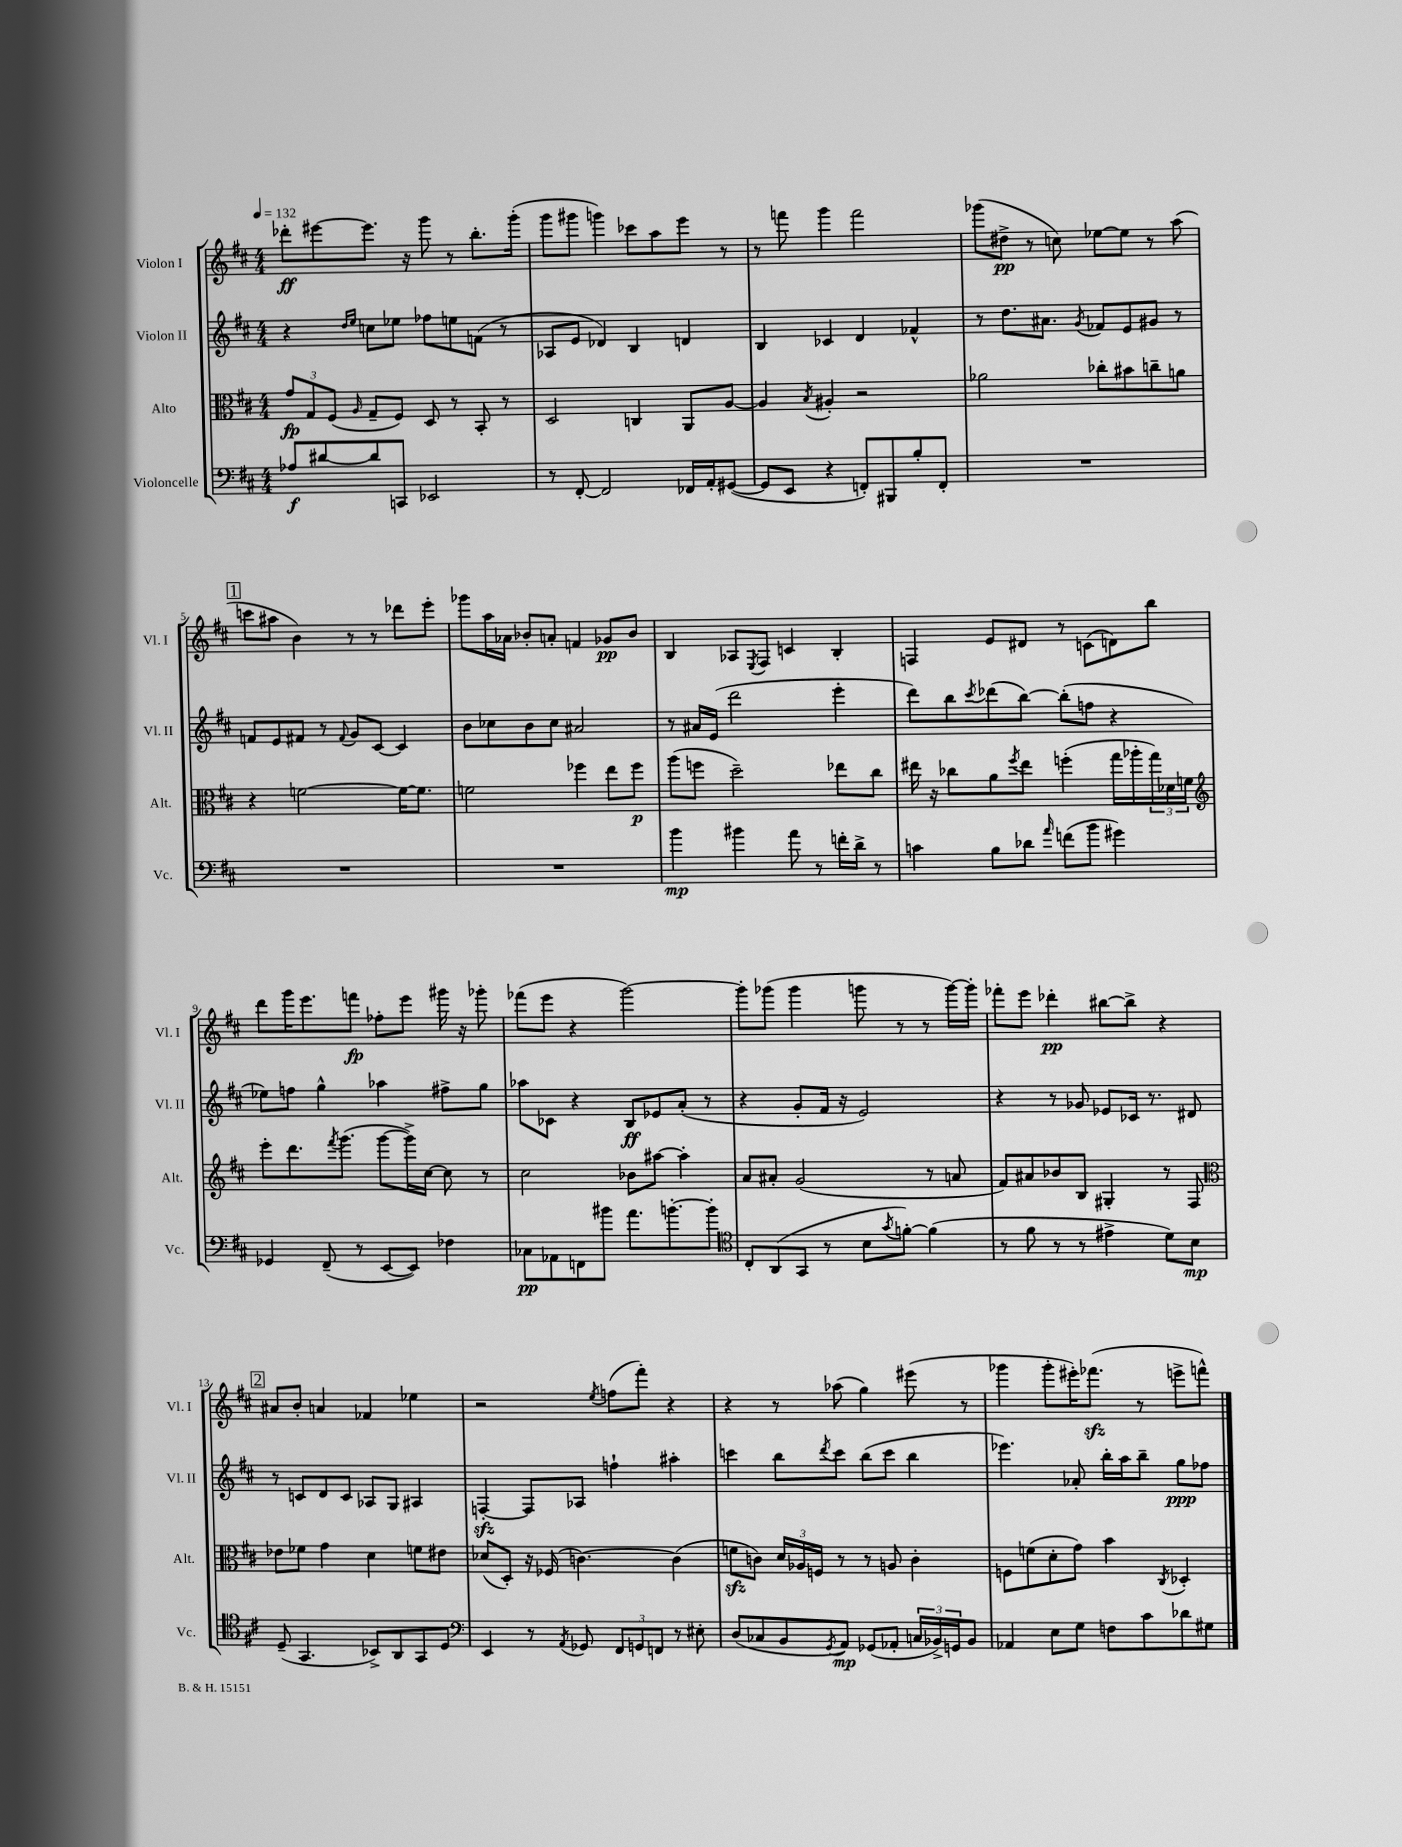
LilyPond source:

<<
\new StaffGroup <<
\new Staff = "s0" \with { instrumentName = "Violon I" shortInstrumentName = "Vl. I" } {
    \clef treble \key d \major \numericTimeSignature \time 4/4 \tempo 4 = 132
    des'''8-.\ff eis'''8~ eis'''8. r16 g'''8 r8 b''8.-. g'''16-.( |
    g'''8 gis'''8 g'''4) ces'''8 a''8 e'''8 r8 |
    r8 f'''8 g'''4 f'''2 |
    ges'''8( dis''8->\pp r8 c''8) ees''8~ ees''8 r8 a''8( |
    \mark \markup { \box "1" } c'''8 ais''8 b'4) r8 r8 des'''8 e'''8-. |
    ges'''8 a''16 aes'16 bes'8-. a'8-. f'4 ges'8\pp bes'8 |
    b4 aes8 \acciaccatura { e8 } fis8 c'4 b4-. |
    f4 e'8 dis'8 r8 c'8( d'8) b''8 |
    d'''8 g'''16 e'''8. f'''8\fp fes''8-. e'''8 gis'''16 r16 ges'''8-. |
    fes'''8( e'''8 r4 g'''2~) |
    g'''8-. ges'''8( ges'''4 g'''8 r8 r8 g'''16~) g'''16-. |
    fes'''8-. e'''8 des'''4-.\pp bis''8~ bis''8-> r4 |
    \mark \markup { \box "2" } ais'8 b'8-. a'4 fes'4 ees''4 |
    r2 \acciaccatura { e''8 } f''8( fis'''8-.) r4 |
    r4 r8 aes''8( g''4) eis'''8( r8 |
    ges'''4 ges'''8-. eis'''16-.) fes'''8.\sfz( r8 e'''8-> f'''8-^) \bar "|." |
}
\new Staff = "s1" \with { instrumentName = "Violon II" shortInstrumentName = "Vl. II" } {
    \clef treble \key d \major \numericTimeSignature \time 4/4
    r4 \grace { d''16 e''16 } c''8 ees''8 fes''8 e''8 f'8( r8 |
    aes8 e'8 des'4) b4 d'4 |
    b4 ces'4 d'4 fes'4-^ |
    r8 d''8. ais'8. \acciaccatura { g'8 } fes'8 e'8 gis'8 r8 |
    \mark \markup { \box "1" } f'8 e'8 fis'8 r8 \appoggiatura { fis'8 } g'8 cis'8~ cis'4 |
    b'8 ces''8 b'8 ces''8 ais'2 |
    r8 ais'16 e'16( d'''2 e'''4-. |
    d'''8) b''8 \acciaccatura { cis'''8 } des'''8( b''8~) b''8-.( f''8 r4 |
    ees''8) f''8 g''4-^ aes''4 fis''8-> g''8 |
    aes''8 ces'8 r4 b8\ff ees'8 a'8-.( r8 |
    r4 g'8-. fis'16 r16 e'2) |
    r4 r8 ges'8 ees'8 ces'16 r8. dis'8 |
    \mark \markup { \box "2" } r8 c'8 d'8 c'8 aes8 g8 ais4 |
    f4~-.\sfz f8 aes8 f''4-! ais''4-. |
    c'''4 b''8 \acciaccatura { d'''8 } c'''8 b''8( c'''8 b''4 |
    ees'''4.) aes'8-. b''16-. a''16 b''8-- g''8\ppp fes''8 \bar "|." |
}
\new Staff = "s2" \with { instrumentName = "Alto" shortInstrumentName = "Alt." } {
    \clef alto \key d \major \numericTimeSignature \time 4/4
    \tuplet 3/2 { g'8\fp g8 fis8( } \grace { a16 } g8-- fis8) d8 r8 b,8-. r8 |
    d2 c4 a,8 a8~ |
    a4 \acciaccatura { b8 } ais4-. r2 |
    aes'2 ces''8-. bis'8 c''8-- a'8 |
    \mark \markup { \box "1" } r4 f'2~ f'16~ f'8. |
    f'2 fes''4 e''8 fes''8\p |
    a''8( f''8 d''2--) ees''8 cis''8 |
    eis''16 r16 ces''8 a'8 \acciaccatura { fis''8 } eis''8 f''4-.( g''16 aes''16-. \tuplet 3/2 { g''16) des'16 f'16 } |
    \clef treble e'''8-. d'''8. \acciaccatura { fis'''8 } g'''8.( g'''8~ g'''16->) cis''16~ cis''8 r8 |
    cis''2 bes'8 ais''8~ ais''4-. |
    a'8 ais'8-. g'2( r8 a'8 |
    fis'8) ais'8 bes'8 b8 gis4-. r8 fis8 |
    \mark \markup { \box "2" } \clef alto ees'8 fes'8 g'4 d'4 f'8 eis'8 |
    des'8( d8-.) r16 fes16( c'4.~) c'4( |
    f'8\sfz c'8) \tuplet 3/2 { d'16 aes16 f16 } r8 r8 a8 c'4-. |
    f8 f'8( d'8-. g'8) b'4 \acciaccatura { cis8 } des4-. \bar "|." |
}
\new Staff = "s3" \with { instrumentName = "Violoncelle" shortInstrumentName = "Vc." } {
    \clef bass \key d \major \numericTimeSignature \time 4/4
    aes8\f dis'8~ dis'8 c,8 ees,2 |
    r8 fis,8~-. fis,2 fes,16 a,16-. gis,8~( |
    gis,8 e,8 r4 f,8-.) bis,,8 b8-. f,8-. |
    R1 |
    \mark \markup { \box "1" } R1 |
    R1 |
    b'4\mp bis'4 a'8 r8 f'16-. d'16-> r8 |
    c'4 b8 des'8 \grace { a'16 } f'8( b'8 gis'4) |
    ges,4 fis,8--( r8 e,8~ e,8) fes4 |
    ces8\pp aes,8 f,8 bis'8 a'8. b'8.~-. b'8-. |
    \clef tenor cis8-. a,8( g,8 r8 b8 \acciaccatura { g'8 } f'8~-.) f'4( |
    r8 fis'8 r8 r8 eis'4-> d'8) b8\mp |
    \mark \markup { \box "2" } d8--( g,4. bes,8->) a,8 g,8 d8 |
    \clef bass e,4 r8 \acciaccatura { a,8 } ges,8 \tuplet 3/2 { fis,8 g,8 f,8 } r8 eis8-. |
    d8( ces8 b,8 \acciaccatura { g,8 } a,8\mp) ges,8( aes,8-. \tuplet 3/2 { c16 bes,16->) g,16 } bes,8 |
    aes,4 e8 g8 f8 cis'8 des'8 gis8 \bar "|." |
}
>>
>>
